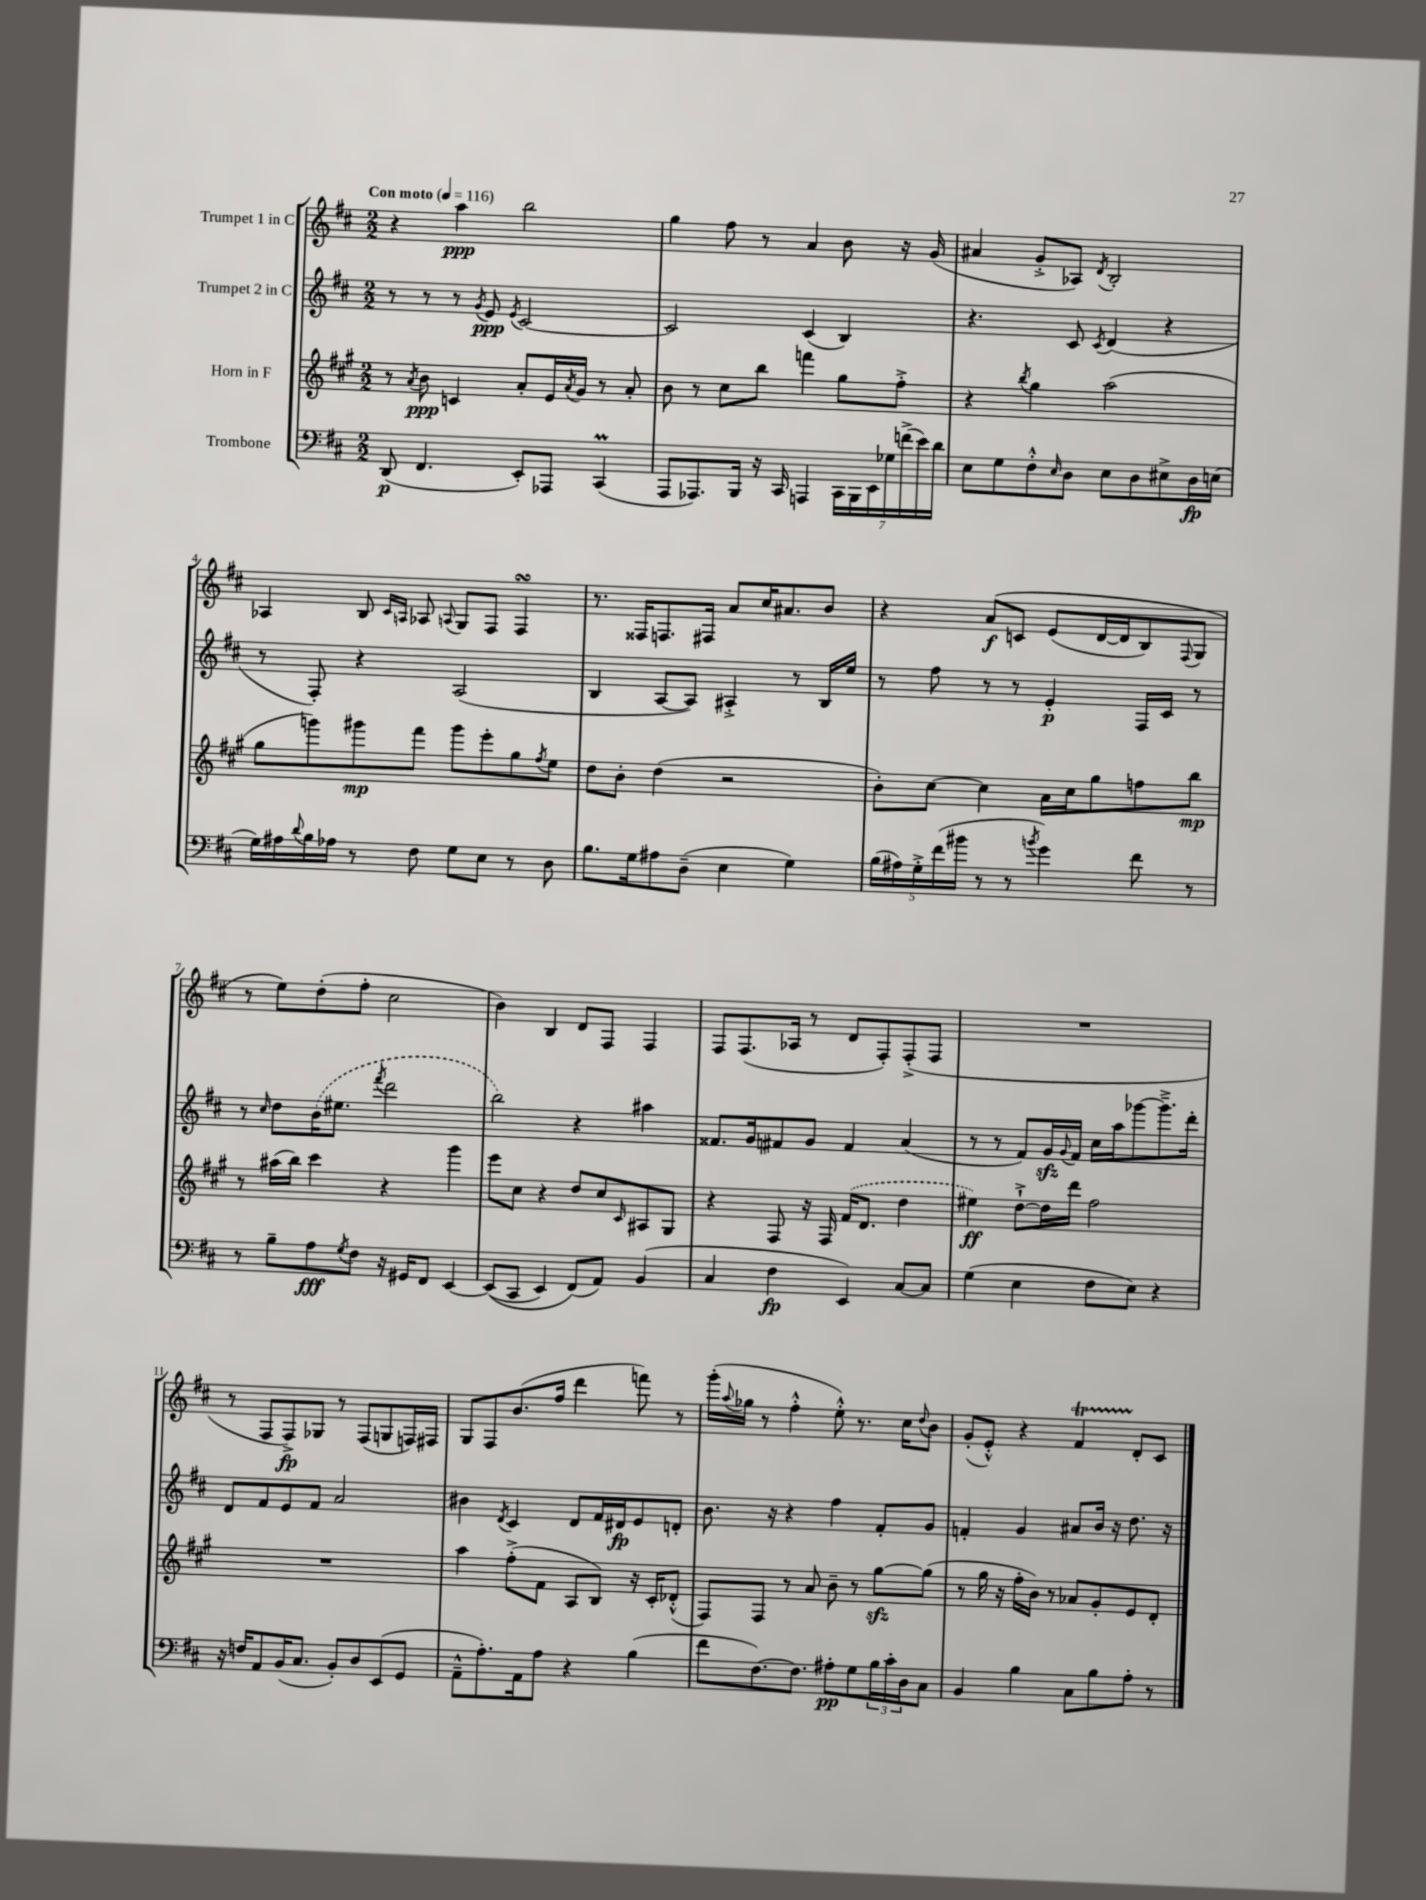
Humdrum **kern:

**kern	**kern	**kern	**kern
*staff4	*staff3	*staff2	*staff1
*clefF4	*clefG2	*clefG2	*clefG2
*k[f#c#]	*k[f#c#g#]	*k[f#c#]	*k[f#c#]
*M2/2	*M2/2	*M2/2	*M2/2
*MM116	*MM116	*MM116	*MM116
(8DD/	8r	8r	4r
.	8qa/	.	.
4.FF#/	8b\	8r	.
.	4c/	8r	4aa\
.	.	8qg/	.
.	.	8e/	.
.	.	8qe/	.
8EE'/L)	8a'/L	[2c#/	2bb\
8AAA-/J	16e/L	.	.
.	8qa/	.	.
.	16g#/JJ	.	.
(4CC#/	8r	.	.
.	8a'/	.	.
=	=	=	=
8AAA/L	8b\	2c#/]	4gg\
8.AAA-/)	8r	.	.
.	8cc#\L	.	8ff#\
16BBB/Jk	.	.	.
16r	8bb\J	.	8r
16CC#/	.	.	.
4AAA/	4fff\	(4c#/	4a/
28CC#\LL	8gg#\L	4B/)	8b\
28BBB\	.	.	.
28EE\	.	.	.
28G-\	.	.	.
.	8ff#'^\J	.	16r
(28f^\	.	.	.
28e\)	.	.	.
.	.	.	(16g/
28d\JJ	.	.	.
=	=	=	=
8E\L	4r	4.r	4a#/
8G\	.	.	.
.	8qbb/	.	.
8F#'^^\	4gg#\	.	8g'^/L
16qqE/	.	.	.
8D\J	.	8c#/	8A-/J)
.	.	8qc#/	8qd/
8E\L	(2aa\	(4d/	2B'/
8D\	.	.	.
8E#^\	.	4r	.
16D\L	.	.	.
(16E\JJ	.	.	.
=	=	=	=
16G\LL)	8gg#\L	8r	4A-/
16A#\	.	.	.
8qqd/	.	.	.
16B\	8ggg\)	8F#'/)	.
16A-\JJ	.	.	.
8r	8ggg#\	4r	8B/
.	.	.	16qqc#/LL
.	.	.	16qqA/JJ
8F#\	8fff#\J	.	8A-/
.	.	.	8qqA/
8G\L	8ggg#\L	(2A/	8G/L
8E\J	8eee'\	.	8F#/J
8r	8gg#\	.	4F#/
.	8qff#/	.	.
8D\	8ee\J	.	.
=	=	=	=
8.B\L	8dd\L	4B/	8.r
.	8b'\J	.	.
16G\k	.	.	16F##/LK
8A#\	(4dd\	[8A/L	8.F/
(8D~\J	.	8A/]J)	.
.	.	.	16F#/Jk
4E\	2r	4A#'^/	8a/L
.	.	.	16cc#/K
.	.	.	8.a#/
4G\)	.	8r	.
.	.	16B/LL	8b/J
.	.	16ee/JJ	.
=	=	=	=
(20B\LL	8b'\L)	8r	4r
20A#\)	.	.	.
20G'^\	.	.	.
.	[8cc#\J	8ff#\	.
(20f#\	.	.	.
20b#\JJ	.	.	.
8r	4cc#\]	8r	&(8a/L
8r	.	8r	8c/J
8qb/	.	.	.
4g\)	16a\LL	4e'/	(8e/L
.	16cc#\J	.	.
.	8gg#\	.	[16d/L
.	.	.	16d/]J
8f#\	8ff\	16F#/LL	8B/)
.	.	16c#/JJ	.
.	.	.	8qqF#/
8r	8bb\J	8r	8G/J
=	=	=	=
8r	8r	8r	8r
.	.	16qqcc#/	.
8B~\L	(16aa#\LL	8dd\L	8ee\L&)
.	16bb\JJ)	.	.
8A\	4ccc#\	(16b\K	(8dd'\
.	.	8.ee#\J	.
8qG/	.	.	.
8F#\J	.	.	8ff#'\J
.	.	8qfff#/	.
16r	4r	2ddd\	2cc#\
16GG#/LK	.	.	.
8FF#/J	.	.	.
[4EE/	4ggg#\	.	.
=	=	=	=
&((8EE/]L	8eee\L	2bb\)	4b\)
8CC#/J	8cc#\J	.	.
4EE/)	4r	.	4B/
(8FF#/L&)	8dd/L	4r	8d/L
8AA/J)	8cc#/	.	8F#/J
.	16qqc#/	.	.
(4BB/	8A#/	4aa#\	4F#/
.	8G#/J	.	.
=	=	=	=
4C#/	4r	8.f##/L	8F#/L
.	.	.	(8.F#/
.	.	16g/k	.
4F#\	8F#/	8f#/	.
.	.	.	16A-/Jk
.	16r	8g/J	8r
.	16F#/	.	.
4EE/)	(16f#/LK	4f#/	8d/L
.	8.d/J	.	.
.	.	.	8F#'/)
[8C#/L	4dd\	(4a/	(8F#'^/
8C#/]J	.	.	8F#/J
=	=	=	=
(4G\	4ee#\)	8r	1r
.	.	8r	.
4E\	[8dd`^\L	8f#/L)	.
.	16dd\]L	16g/L	.
.	.	8qqg/	.
.	16ddd\JJ	16f#/JJ	.
8F#\L	2ff#\	16cc#\LL	.
.	.	16aa\J	.
8E\J)	.	[8ggg-\	.
4r	.	8.ggg-~^\]	.
.	.	16ddd'\Jk	.
=	=	=	=
16r	1r	8d/L	8r
16F/LK	.	.	.
8AA/	.	8f#/	8F#/L
(16BB/K	.	8e/	8F#^/)
8.C#/J	.	.	.
.	.	8f#/J	8G-/J
8BB'/L)	.	2a/	8r
8D/	.	.	(8F#/L
(8EE/	.	.	8G/
8GG/J	.	.	16F/L)
.	.	.	16F#/JJ
=	=	=	=
8AA~^^\L	4aa\	4b#\	8G/L
8.A'\)	.	.	8F#/
.	.	8qd/	.
.	(8ff#'^\L	4c#/	(8.b/
16AA\k	.	.	.
8A\J	8f#\J	.	.
.	.	.	16ff#/Jk
4r	8A/L	8d/L	4ddd\
.	8B/J)	16f#/L	.
.	.	16d#/J	.
(4B\	16r	8e/	8fff\)
.	16c#'/LK	.	.
.	(8d-'^^/J	8d'/J	8r
=	=	=	=
8f#\L	8F#/L)	8.b\	(16ggg'\LL
.	.	.	8qqaa/
.	.	.	16gg-\JJ
[8.F#\)	8F#/J	.	8r
.	.	16r	.
.	8r	4r	4ff#'^^\
8.F#\]J	.	.	.
.	8a/	.	.
8A#'\L	8b~\	4ff#\	8ee'^^\)
8G\	8r	.	8.r
24B\L	[8gg#\L	8f#'/L	.
24c#'\	.	.	.
.	.	.	16cc#\LK
24D\J	.	.	.
.	.	.	8qqdd/
8C#\J	(8gg#\]J	8g/J	8b\J
=	=	=	=
4BB/	8r	4f'/	(8g'/L
.	16gg#\	.	8e'^^/J)
.	16r	.	.
4B\	16ff#'\LL	4g/	4r
.	16b\JJ)	.	.
.	8r	.	.
8C#\L	8a-/L	8a#/L	4f#/
8B\	8g#'/	16b/Jk	.
.	.	16r	.
8A'\J	8e/	8.dd\	8d'/L
8r	8d'/J	.	8c#/J
.	.	16r	.
==	==	==	==
*-	*-	*-	*-
